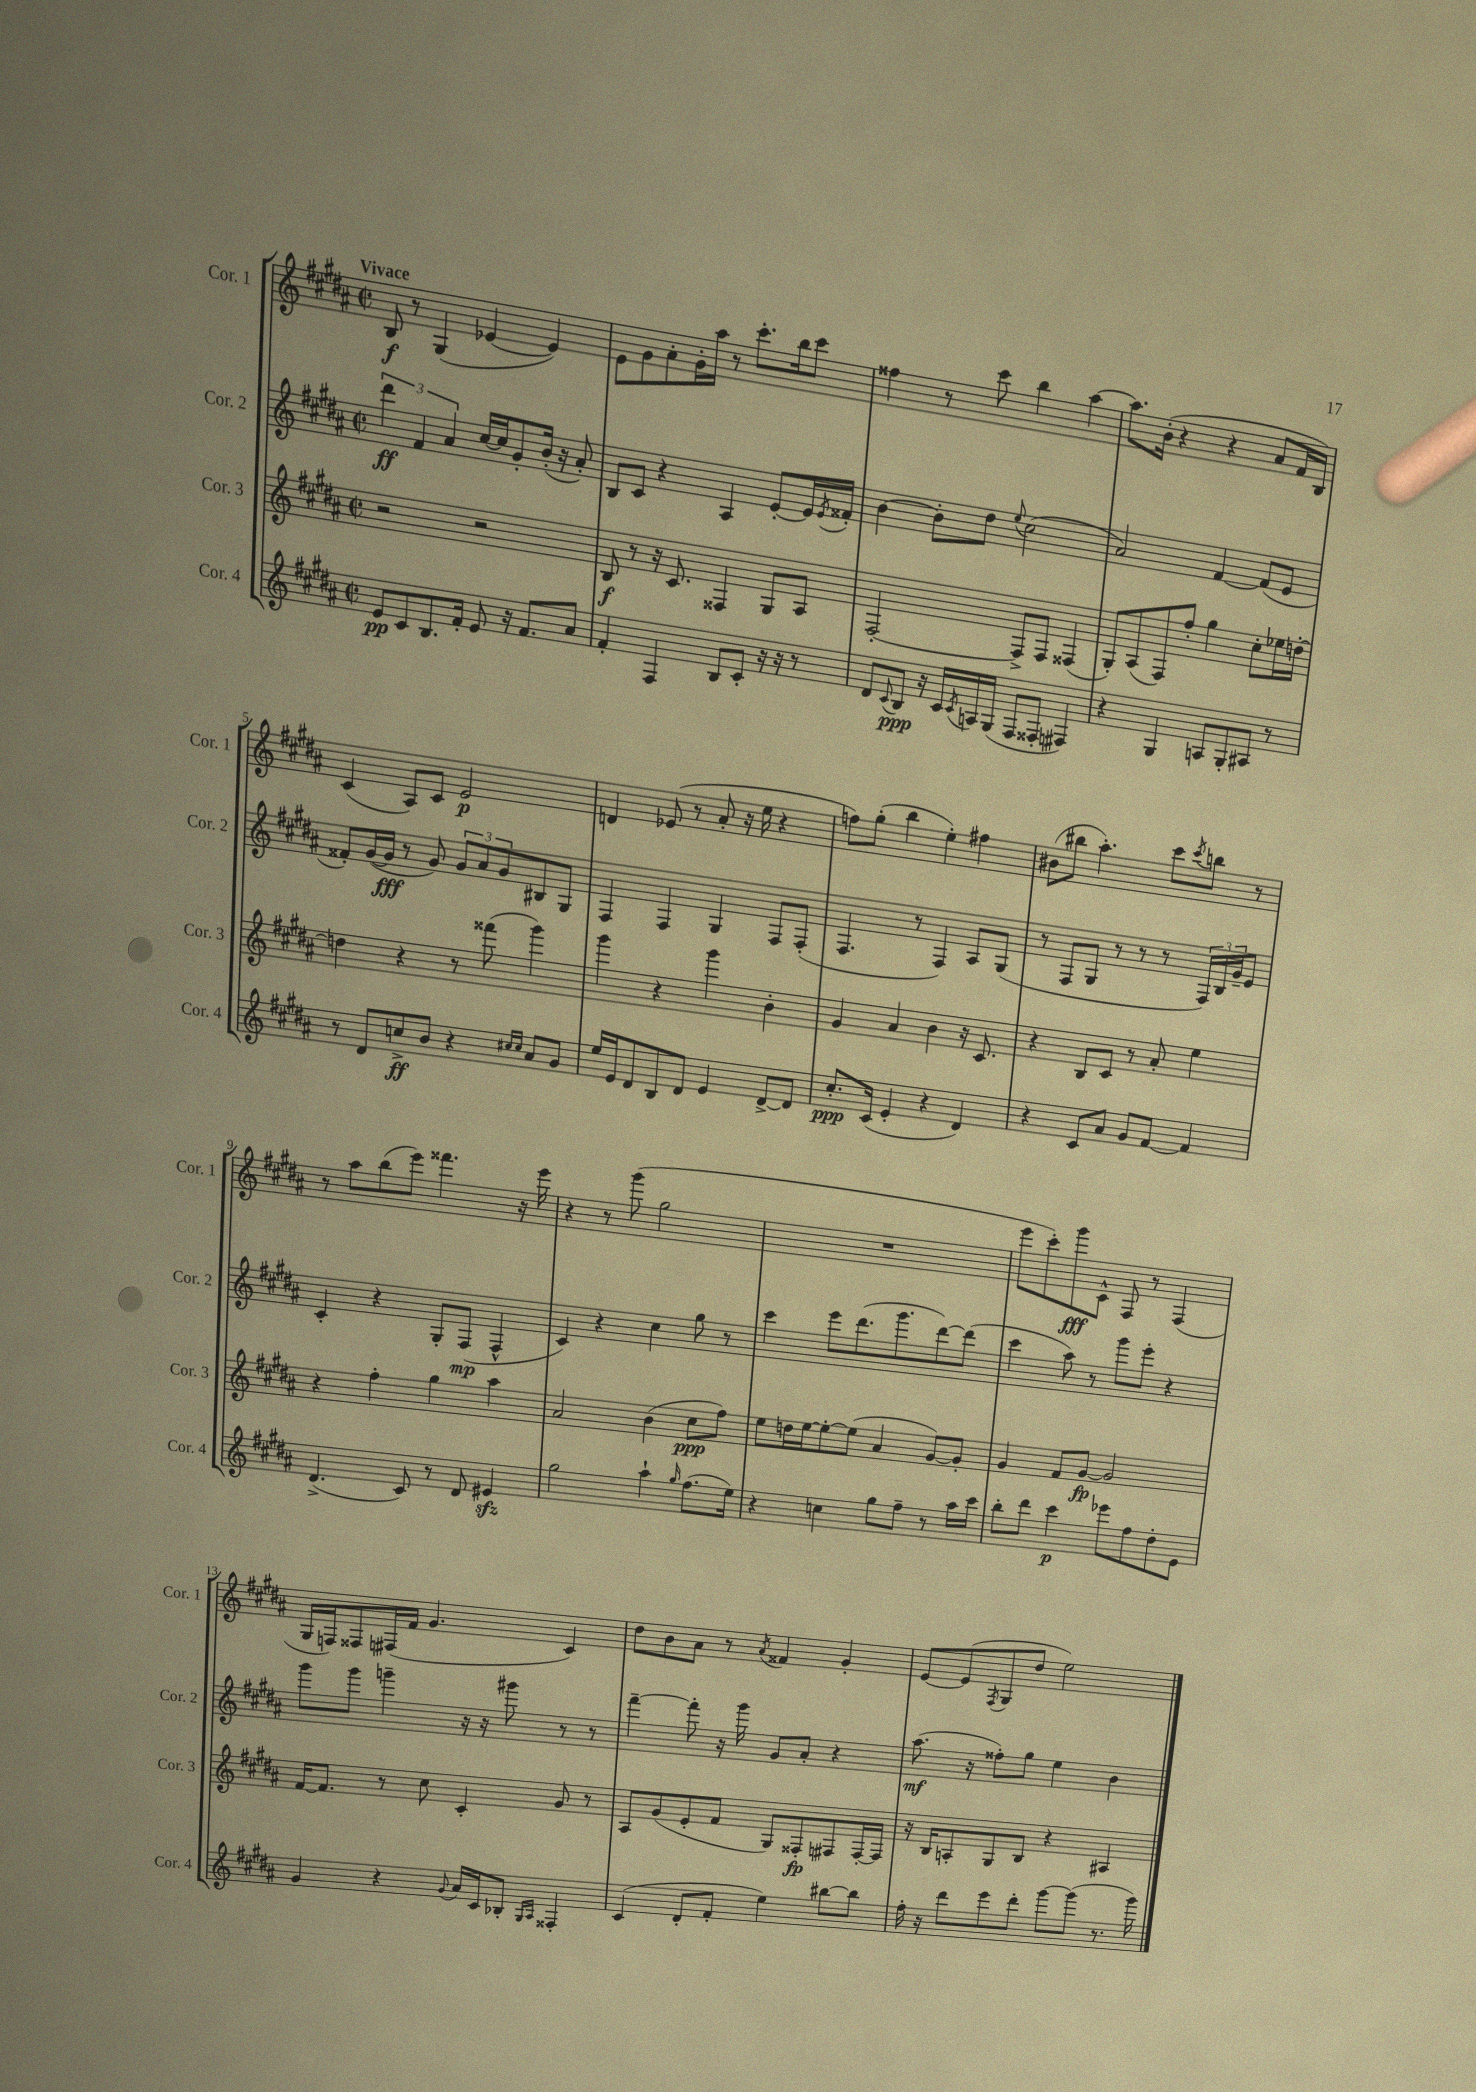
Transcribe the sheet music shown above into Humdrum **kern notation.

**kern	**kern	**kern	**kern
*staff4	*staff3	*staff2	*staff1
*clefG2	*clefG2	*clefG2	*clefG2
*k[f#c#g#d#a#]	*k[f#c#g#d#a#]	*k[f#c#g#d#a#]	*k[f#c#g#d#a#]
*M2/2	*M2/2	*M2/2	*M2/2
*met(c|)	*met(c|)	*met(c|)	*met(c|)
8e	2r	6ddd#	8B
8c#	.	.	8r
.	.	6f#	.
8.B	.	.	(4G#
.	.	6a#	.
16f#'	.	.	.
8e	2r	[16cc#	[4e-
.	.	16cc#]	.
16r	.	8g#'	.
8.f#	.	.	.
.	.	(16b'	4e-])
.	.	16r	.
8a#	.	8a#')	.
=	=	=	=
4f#'	8B	8B	8e
.	8r	8c#	8g#
4F#	16r	4r	8a#'
.	8.c#	.	.
.	.	.	16g#'
.	.	.	16aa#
8B	4F##	4A#	8r
8c#'	.	.	8.ccc#'
16r	8G#	[8e'	.
16r	.	.	16bb
8r	8A#	16e]	8ccc#
.	.	8qe	.
.	.	16f##'	.
=	=	=	=
8d#	[2F#'	[4b	4ff##
8qqc#	.	.	.
8B	.	.	.
16r	.	8b']	8r
16c#	.	.	.
8qc#	.	.	.
16A	.	8dd#	8ccc#
(16G#	.	.	.
.	.	8qqee	.
8F#	8F#^]	(2cc#	4bb
8F##'	8F#	.	.
4F#)	(4F##	.	[4aa#
=	=	=	=
4r	8G#')	2a#)	8.aa#]
.	(8A#	.	.
.	.	.	(16b'
4G#	8F#)	.	4r
.	8ff#'	.	.
8A	4gg#	[4f#	4r
8G#'	.	.	.
8A#	8cc#'	(8f#]	8a#
8r	16ee-	8e	16f#
.	[16dd'	.	16B)
=	=	=	=
8r	4dd]	8f##')	(4c#
8d#	.	([16g#	.
.	.	16g#]	.
8cc^	4r	8r	8A#)
8b	.	8g#)	8c#
4r	8r	12g#	2e
.	.	12a#	.
.	(8fff##	.	.
.	.	12g#	.
16qqcc#	.	.	.
16qqcc#	.	.	.
8a#	4ggg#)	8B#	.
8g#	.	8G#	.
=	=	=	=
16ee	4ggg#	4F#	4d
16e	.	.	.
8d#	.	.	.
8B	4r	4F#	(8e-
8d#	.	.	8r
4e	4ggg#	4G#	8a#'
.	.	.	16r
.	.	.	16ee
[8d#^	4b'	8F#	4r
8d#]	.	(8F#'	.
=	=	=	=
8.cc#'	4g#	4.F#	8ff)
.	.	.	(8gg#'
(16c#	.	.	.
4e'	4a#	.	4bb
.	.	8r	.
4r	4b	4F#)	4ee')
4d#)	16r	8A#	4ff#
.	8.c#	.	.
.	.	(8G#	.
=	=	=	=
4r	4r	8r	(8b#
.	.	8F#	8bb#
8c#	8B	8G#	4.aa#')
8a#	8c#	8r	.
8g#	8r	8r	.
[8f#	8a#'	8r	8ccc#
.	.	.	8qccc#
4f#]	4ee	24F#)	8bb
.	.	24B	.
.	.	24g#~	.
.	.	8e	8r
=	=	=	=
(4.d#^	4r	4c#'	8r
.	.	.	8aa#
.	4ff#'	4r	(8bb
8c#)	.	.	8eee)
8r	4gg#	8G#'	4.fff##
8d#	.	(8F#	.
4e#	4aa#	4F#^^	.
.	.	.	16r
.	.	.	16eee
=	=	=	=
2gg#	2a#	4c#)	4r
.	.	4r	8r
.	.	.	(8ggg#
4aa#`	(4b	4cc#	2gg#
16qqgg#	.	.	.
(8.ff#	8cc#	8gg#	.
.	8ff#)	8r	.
16ee)	.	.	.
=	=	=	=
4r	8ee	4ccc#	1r
.	16dd	.	.
.	[16ee	.	.
4cc	8ee'_	8eee	.
.	(8ee]	(8.ddd#	.
8gg#	4a#	.	.
.	.	8.ggg#	.
8ff#~	.	.	.
8r	[8g#)	[8ddd#)	.
16aa#	8g#']	(8ddd#]	.
16ccc#	.	.	.
=	=	=	=
8bb'	4g#	4ccc#	8eee
8ddd#	.	.	8ccc#')
4ccc#	8f#	8aa#)	8ggg#
.	[8g#	8r	8c#^^
8eee-	2g#]	8ggg#	8F#
8ff#	.	8eee'	8r
8dd#'	.	4r	(4F#
8e	.	.	.
=	=	=	=
4g#	[16f#	8ggg#	16G#
.	8.f#]	.	16F)
.	.	8ggg#	8F##
4r	8r	4ggg~	(16F#
.	.	.	16f#
.	8cc#	.	4.g#
8qqg#	.	.	.
16a#	4c#'	16r	.
16c#	.	16r	.
8B-'	.	8ggg#	.
16qqG#	.	.	.
16qqA#	.	.	.
4F##'	8g#	8r	4c#)
.	8r	8r	.
=	=	=	=
(4c#	8A#	[4fff#~	8dd#
.	(8g#	.	8b
8d#'	8e'	8fff#']	8a#
8f#'	8f#	16r	8r
.	.	16ggg#	.
.	.	.	8qa#
4ee)	8G#)	8g#	4f##
.	8F##'	8a#'	.
[8bb#	8F#	4r	4g#'
8bb#]	[16F#'	.	.
.	16F#]	.	.
=	=	=	=
16ff#'	16r	(8.aa#	[8e
16r	16B	.	.
8ddd#	8A'	.	(8e]
.	.	16r	.
.	.	.	8qF#
8eee	8G#	8ff##')	8G#
8ddd#'	8B	8gg#	8dd#
[8ggg#	4r	4ee	2ee)
(8ggg#]	.	.	.
8.r	4A#	4b	.
16ggg#)	.	.	.
==	==	==	==
*-	*-	*-	*-
